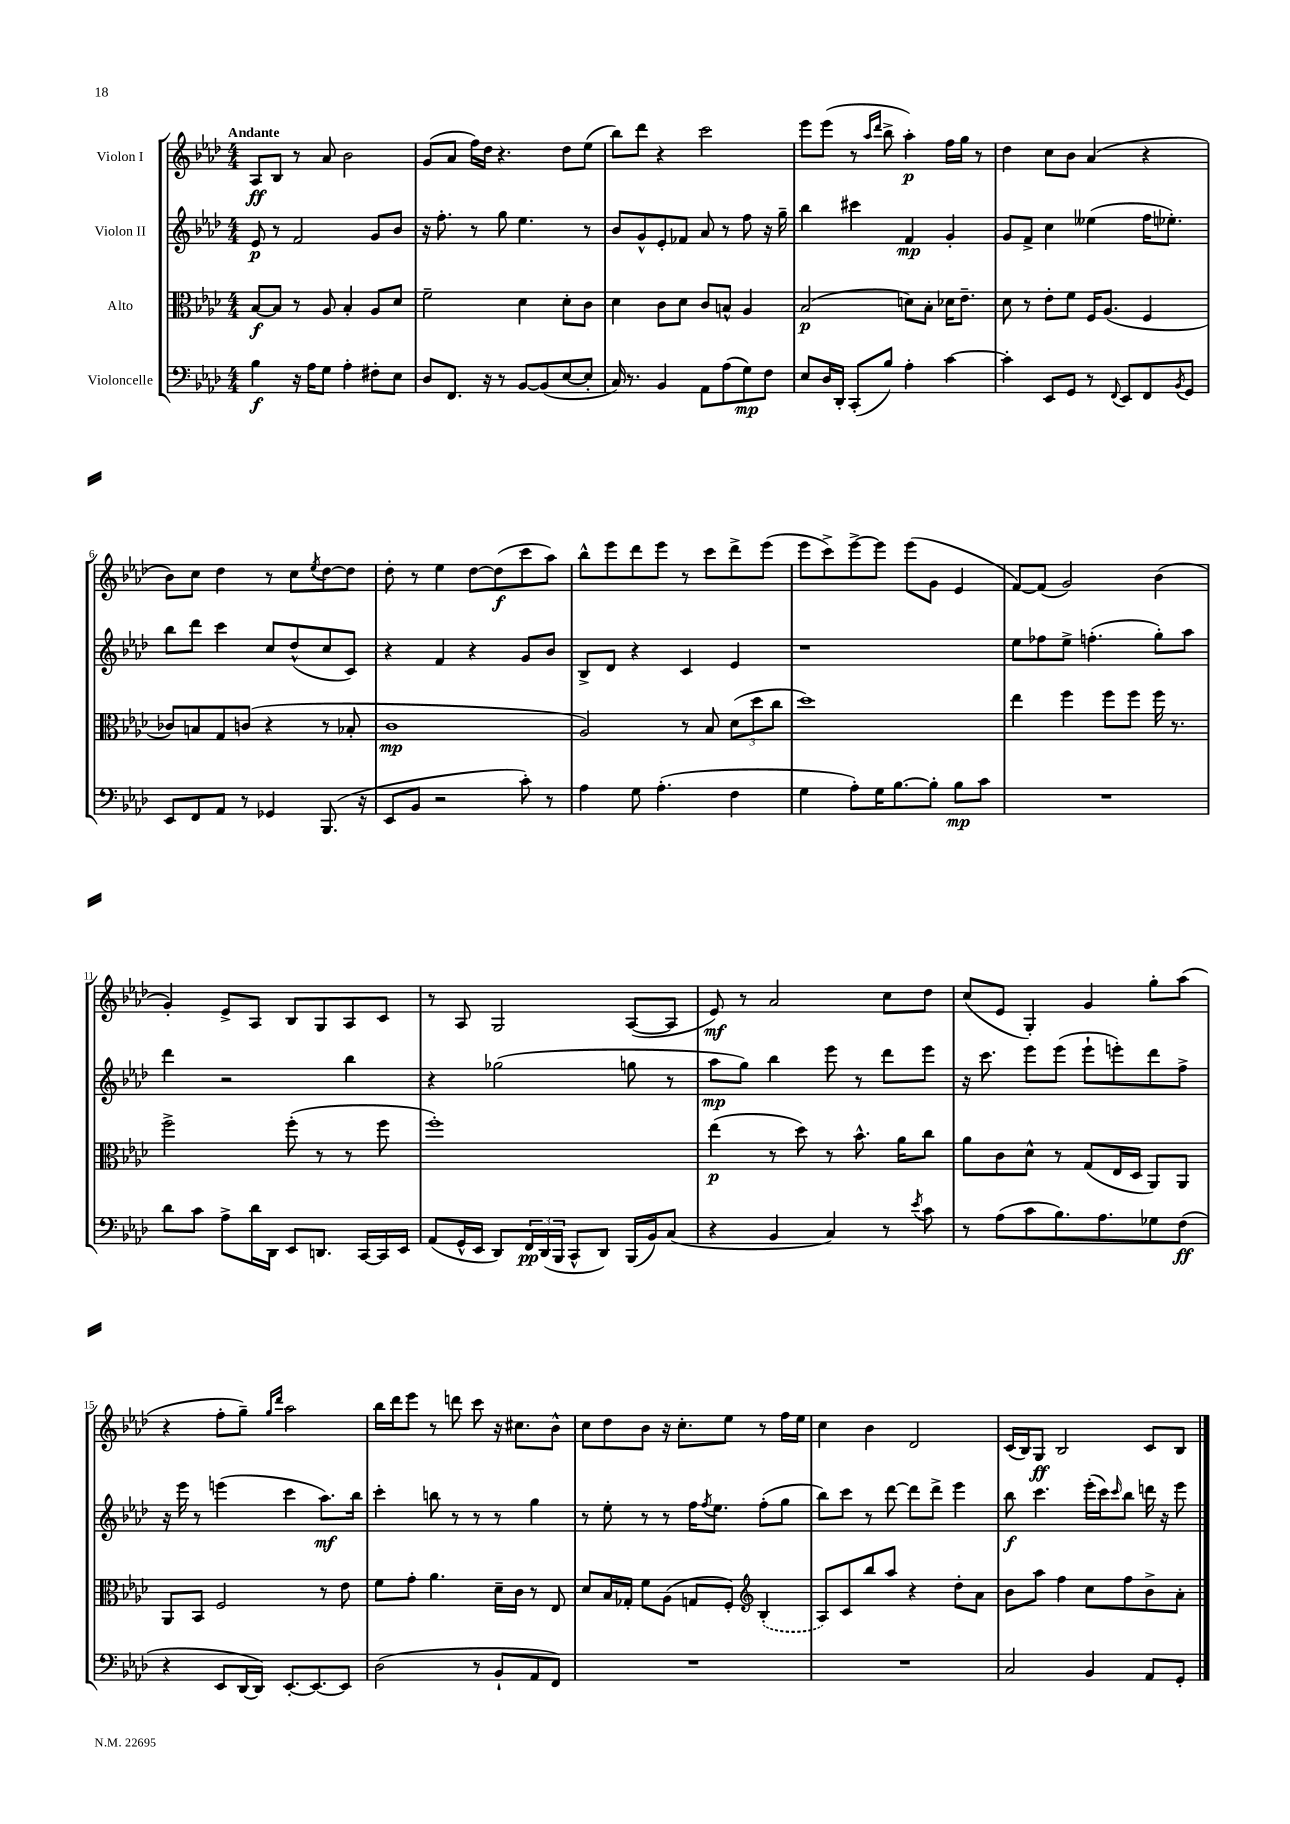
<<
\new StaffGroup <<
\new Staff = "s0" \with { instrumentName = "Violon I" } {
    \clef treble \key aes \major \numericTimeSignature \time 4/4 \tempo "Andante"
    aes8\ff bes8 r8 aes'8 bes'2 |
    g'8( aes'8 f''16) des''16 r4. des''8 ees''8( |
    bes''8) des'''8 r4 c'''2 |
    ees'''8 ees'''8( r8 \grace { aes''16 des'''16 } bes''8-> aes''4-.\p) f''16 g''16 r8 |
    des''4 c''8 bes'8 aes'4( r4 |
    bes'8) c''8 des''4 r8 c''8 \acciaccatura { ees''8 } des''8~ des''8 |
    des''8-. r8 ees''4 des''8~ des''8\f( c'''8 aes''8) |
    bes''8-^ ees'''8 des'''8 ees'''8 r8 c'''8 des'''8-> ees'''8( |
    ees'''8 c'''8->) ees'''8~-> ees'''8 ees'''8( g'8 ees'4 |
    f'8~) f'8( g'2) bes'4( |
    g'4-.) ees'8-> aes8 bes8 g8 aes8 c'8 |
    r8 aes8 g2 aes8~( aes8 |
    ees'8\mf) r8 aes'2 c''8 des''8 |
    c''8( ees'8 g4-.) g'4 g''8-. aes''8( |
    r4 f''8-. g''8--) \grace { g''16 des'''16 } aes''2 |
    bes''16 des'''16 ees'''8 r8 d'''8 c'''8 r16 cis''8. bes'8-^ |
    c''8 des''8 bes'8 r16 c''8.-. ees''8 r8 f''16 ees''16 |
    c''4 bes'4 des'2 |
    c'16( bes16) g8\ff bes2 c'8 bes8 \bar "|." |
}
\new Staff = "s1" \with { instrumentName = "Violon II" } {
    \clef treble \key aes \major \numericTimeSignature \time 4/4
    ees'8\p r8 f'2 g'8 bes'8 |
    r16 f''8.-. r8 g''8 ees''4. r8 |
    bes'8 g'8-^ ees'8-. fes'8 aes'8 r8 f''8 r16 g''16-- |
    bes''4 cis'''4 f'4\mp g'4-. |
    g'8 f'8-> c''4 eeses''4( f''16 ees''8.-.) |
    bes''8 des'''8 c'''4 c''8 des''8-^( c''8 c'8) |
    r4 f'4 r4 g'8 bes'8 |
    bes8-> des'8 r4 c'4 ees'4 |
    r1 |
    ees''8 fes''8 ees''8-> f''4.-.( g''8-.) aes''8 |
    des'''4 r2 bes''4 |
    r4 ges''2( g''8 r8 |
    aes''8\mp g''8) bes''4 ees'''8 r8 des'''8 ees'''8 |
    r16 c'''8. ees'''8 ees'''8( ees'''8-! e'''8-.) des'''8 f''8-> |
    r16 ees'''16 r8 e'''4( c'''4 aes''8.\mf) bes''16 |
    c'''4-. b''8 r8 r8 r8 g''4 |
    r8 ees''8-. r8 r8 f''16 \acciaccatura { f''8 } ees''8. f''8-.( g''8 |
    bes''8) c'''8 r8 des'''8~ des'''8 des'''8-> ees'''4 |
    bes''8\f c'''4. ees'''16-.( c'''16) \grace { c'''16 } bes''8 d'''16 r16 ees'''8 \bar "|." |
}
\new Staff = "s2" \with { instrumentName = "Alto" } {
    \clef alto \key aes \major \numericTimeSignature \time 4/4
    bes8~\f bes8 r8 aes8 bes4-. aes8 des'8 |
    f'2-- des'4 des'8-. c'8 |
    des'4 c'8 des'8 c'8 b8-^ aes4 |
    bes2\p( d'8) bes8-. des'16 ees'8.-- |
    des'8 r8 ees'8-. f'8 f16 aes8.( f4 |
    ces'8) b8 g8 c'8( r4 r8 bes8-. |
    c'1\mp |
    aes2) r8 bes8 \tuplet 3/2 { des'8( des''8 c''8 } |
    des''1) |
    ees''4 f''4 f''8 f''8 f''16 r8. |
    f''2-> f''8-.( r8 r8 f''8 |
    f''1-.) |
    ees''4\p( r8 des''8) r8 bes'8.-^ aes'16 c''8 |
    aes'8 c'8 des'8-^ r8 g8( ees16 des16 aes,8) aes,8 |
    aes,8 bes,8 f2 r8 ees'8 |
    f'8 g'8-. aes'4. des'16-- c'16 r8 ees8 |
    des'8 bes16 ges16-. f'8 aes8( g8 f8-.) \clef treble \once \slurDashed bes4-.( |
    aes8) c'8 bes''8 aes''8 r4 des''8-. aes'8 |
    bes'8 aes''8 f''4 c''8 f''8 bes'8-> aes'8-. \bar "|." |
}
\new Staff = "s3" \with { instrumentName = "Violoncelle" } {
    \clef bass \key aes \major \numericTimeSignature \time 4/4
    bes4\f r16 aes16 g8 aes4-. fis8-. ees8 |
    des8 f,8. r16 r8 bes,8~ bes,8( ees8~ ees8-. |
    c16) r8. bes,4 aes,8 aes8( g8\mp) f8 |
    ees8 des16 des,16-. c,8-.( bes8) aes4-. c'4~ |
    c'4-. ees,8 g,8 r8 \appoggiatura { f,8 } ees,8 f,8 \acciaccatura { bes,8 } g,8 |
    ees,8 f,8 aes,8 r8 ges,4 bes,,8.( r16 |
    ees,8 bes,8 r2 c'8-.) r8 |
    aes4 g8 aes4.-.( f4 |
    g4 aes8-.) g16 bes8.~ bes8-. bes8\mp c'8 |
    R1 |
    des'8 c'8 aes8-> des'16 des,16 ees,8 d,8. c,16~ c,16 ees,16 |
    aes,8( g,16-^ ees,16 des,8) \tuplet 3/2 { f,16\pp des,16( bes,,16 } c,8-^ des,8) bes,,16( bes,16) c8( |
    r4 bes,4 c4) r8 \acciaccatura { ees'8 } c'8 |
    r8 aes8( c'8 bes8.) aes8. ges8 f8\ff( |
    r4 ees,8 des,16~ des,16) ees,8.~-. ees,8.~ ees,8 |
    des2( r8 bes,8-! aes,8 f,8) |
    R1 |
    R1 |
    c2 bes,4 aes,8 g,8-. \bar "|." |
}
>>
>>
